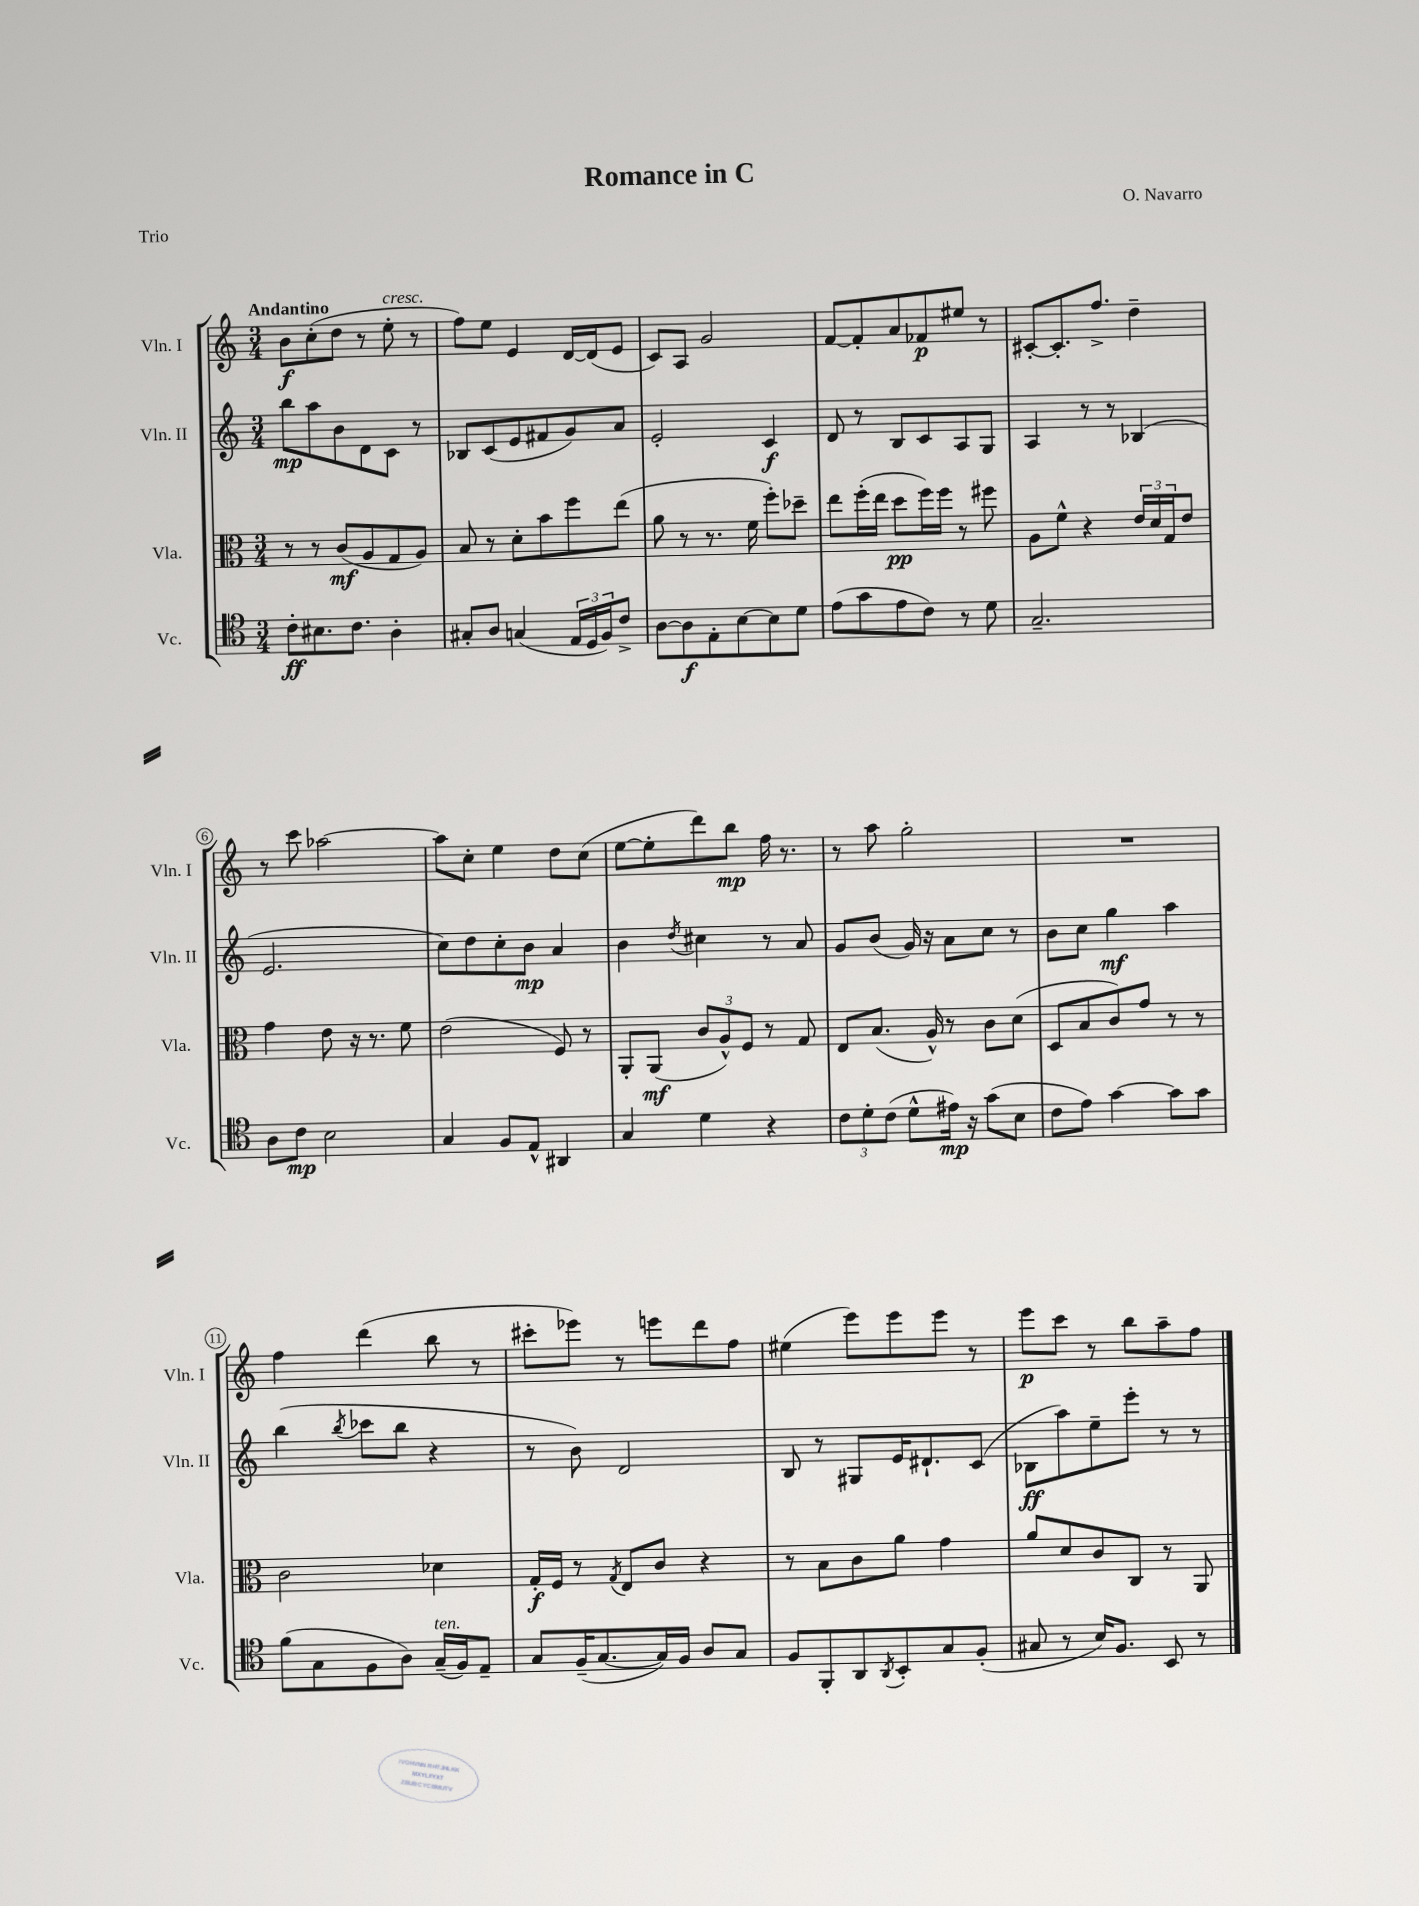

**kern	**dynam	**kern	**dynam	**kern	**dynam	**kern	**dynam
*part4	*part4	*part3	*part3	*part2	*part2	*part1	*part1
*staff4	*staff4	*staff3	*staff3	*staff2	*staff2	*staff1	*staff1
*I"Vc.	*	*I"Vla.	*	*I"Vln. II	*	*I"Vln. I	*
*I'Vc.	*	*I'Vla.	*	*I'Vln. II	*	*I'Vln. I	*
*clefC4	*	*clefC3	*	*clefG2	*	*clefG2	*
*k[]	*	*k[]	*	*k[]	*	*k[]	*
*M3/4	*	*M3/4	*	*M3/4	*	*M3/4	*
=1	=1	=1	=1	=1	=1	=1	=1
!	!	!	!	!	!	!LO:TX:a:B:t=Andantino	!
8c'\L	ff	8r	.	8bb\L	mp	8b\L	f
8.B#X\	.	8r	.	8aa\	.	(8cc'\	.
.	.	(8c/L	mf	8b\	.	8dd\J	.
8.c\J	.	.	.	.	.	.	.
.	.	8A/	.	8d\	.	8r	.
!	!	!	!	!	!	!LO:TX:a:i:t=cresc.	!
4A'\	.	8G/	.	8c\J	.	8ee'\	.
.	.	8A/J)	.	8r	.	8r	.
=2	=2	=2	=2	=2	=2	=2	=2
8G#X'/L	.	8B/	.	8B-X/L	.	8ff\L)	.
8A/J	.	8r	.	(8c/	.	8ee\J	.
(4Gn/	.	8d'\L	.	8e/	.	4e/	.
.	.	8b\	.	8f#X/	.	.	.
24E/LL	.	8ff\	.	8g/)	.	[16d/LL	.
24D/	.	.	.	.	.	.	.
.	.	.	.	.	.	(16d/J]	.
24F/J)	.	.	.	.	.	.	.
8c^/J	.	(8ee\J	.	8a/J	.	8e/J	.
=3	=3	=3	=3	=3	=3	=3	=3
[8A\L	.	8a\	.	2e'/	.	8c/L)	.
8A\]	f	8r	.	.	.	8A/J	.
8E'\	.	8.r	.	.	.	2g/	.
[8B\	.	.	.	.	.	.	.
.	.	16f\	.	.	.	.	.
8B\]	.	8ff'\L)	.	4c/	f	.	.
8d\J	.	8dd-X~\J	.	.	.	.	.
=4	=4	=4	=4	=4	=4	=4	=4
(8e\L	.	8ee\L	.	8d/	.	[8f/L	.
8g\	.	(16ff'\L	.	8r	.	8f'/]	.
.	.	16ee\JJ	.	.	.	.	.
8e\	.	8dd\L	pp	8B/L	.	8a/	.
8c\J)	.	16ff\L)	.	8c/	.	8f-X/	p
.	.	16ff\JJ	.	.	.	.	.
8r	.	8r	.	8A/	.	8ee#X/J	.
8d\	.	8ff#X\	.	8G/J	.	8r	.
=5	=5	=5	=5	=5	=5	=5	=5
2.G~/	.	8A\L	.	4A/	.	[8c#X'/L	.
.	.	8f^^\J	.	.	.	8.c#'/]	.
.	.	4r	.	8r	.	.	.
.	.	.	.	.	.	8.ff^/J	.
.	.	.	.	8r	.	.	.
.	.	24e/LL	.	(4B-X/	.	4dd~\	.
.	.	24d/	.	.	.	.	.
.	.	24G/J	.	.	.	.	.
.	.	8e/J	.	.	.	.	.
!!LO:LB:g=z
=6	=6	=6	=6	=6	=6	=6	=6
8A\L	.	4g\	.	2.e/	.	8r	.
8c\J	mp	.	.	.	.	8ccc\	.
2B\	.	8e\	.	.	.	[2aa-X\	.
.	.	16r	.	.	.	.	.
.	.	8.r	.	.	.	.	.
.	.	8f\	.	.	.	.	.
=7	=7	=7	=7	=7	=7	=7	=7
4G/	.	(2e\	.	8cc\L)	.	8aa-\L]	.
.	.	.	.	8dd\	.	8cc'\J	.
8F/L	.	.	.	8cc'\	.	4ee\	.
8E^^/J	.	.	.	8b\J	mp	.	.
4AA#X/	.	8F/)	.	4a/	.	8dd\L	.
.	.	8r	.	.	.	(8cc\J	.
=8	=8	=8	=8	=8	=8	=8	=8
4G/	.	8AA'/L	.	4b\	.	[8ee\L	.
.	.	(8AA/J	mf	.	.	8ee'\]	.
.	.	.	.	8qdd/	.	.	.
4d\	.	12c/L	.	4cc#X\	.	8ddd\)	.
.	.	12A^^/)	.	.	.	.	.
.	.	.	.	.	.	8bb\J	mp
.	.	12F/J	.	.	.	.	.
4r	.	8r	.	8r	.	16ff\	.
.	.	.	.	.	.	8.r	.
.	.	8G/	.	8a/	.	.	.
=9	=9	=9	=9	=9	=9	=9	=9
12c\L	.	8E/L	.	8g/L	.	8r	.
12d'\	.	.	.	.	.	.	.
.	.	(8.B/J	.	(8b/J	.	8aa\	.
(12c\J	.	.	.	.	.	.	.
8d^^\L	.	.	.	16g/)	.	2gg'\	.
.	.	16A^^/)	.	16r	.	.	.
16e#X\Jk)	mp	8r	.	8a\L	.	.	.
16r	.	.	.	.	.	.	.
(8g\L	.	8c\L	.	8cc\J	.	.	.
8B\J	.	(8d\J	.	8r	.	.	.
=10	=10	=10	=10	=10	=10	=10	=10
8c\L	.	8D/L	.	8b\L	.	2.r	.
8e\J)	.	8B/	.	8cc\J	.	.	.
[4g\	.	8c/)	.	4gg\	mf	.	.
.	.	8g/J	.	.	.	.	.
8g\L]	.	8r	.	4aa\	.	.	.
8g\J	.	8r	.	.	.	.	.
!!LO:LB:g=z
=11	=11	=11	=11	=11	=11	=11	=11
(8f\L	.	2c\	.	(4bb\	.	4ff\	.
8G\	.	.	.	.	.	.	.
.	.	.	.	8qbb/	.	.	.
8F\	.	.	.	8ccc-X\L	.	(4ddd\	.
8A\J)	.	.	.	8bb\J	.	.	.
!LO:TX:a:i:t=ten.	!	!	!	!	!	!	!
(16G~/LL	.	4d-X\	.	4r	.	8bb\	.
16F/J)	.	.	.	.	.	.	.
8E~/J	.	.	.	.	.	8r	.
=12	=12	=12	=12	=12	=12	=12	=12
8G/L	.	16G'/LL	f	8r	.	8ccc#X'\L	.
.	.	16F/JJ	.	.	.	.	.
(16F~/K	.	8r	.	8b\)	.	8eee-X\J)	.
[8.G/	.	.	.	.	.	.	.
.	.	8qG/	.	.	.	.	.
.	.	8E/L	.	2d/	.	8r	.
16G/L])	.	8c/J	.	.	.	8eeen\L	.
16F/JJ	.	.	.	.	.	.	.
8A/L	.	4r	.	.	.	8ddd\	.
8G/J	.	.	.	.	.	8ff\J	.
=13	=13	=13	=13	=13	=13	=13	=13
8F/L	.	8r	.	8B/	.	(4ee#X\	.
8FF'/	.	8B\L	.	8r	.	.	.
8AA/	.	8c\	.	8G#X/L	.	8eee\L)	.
8qAA/	.	.	.	.	.	.	.
8BB'/	.	8a\J	.	16e/K	.	8eee\	.
.	.	.	.	8.d#X`/	.	.	.
8G/	.	4g\	.	.	.	8eee\J	.
(8F'/J	.	.	.	(8c/J	.	8r	.
=14	=14	=14	=14	=14	=14	=14	=14
8G#X/	.	8a/L	.	8B-X\L	ff	8eee\L	p
8r	.	8d/	.	8aa\)	.	8ccc\J	.
16B/KL)	.	8c/	.	8ee~\	.	8r	.
8.F/J	.	.	.	.	.	.	.
.	.	8C/J	.	8eee'\J	.	8bb\L	.
8BB/	.	8r	.	8r	.	8aa~\	.
8r	.	8AA/	.	8r	.	8ff\J	.
==	==	==	==	==	==	==	==
*-	*-	*-	*-	*-	*-	*-	*-
